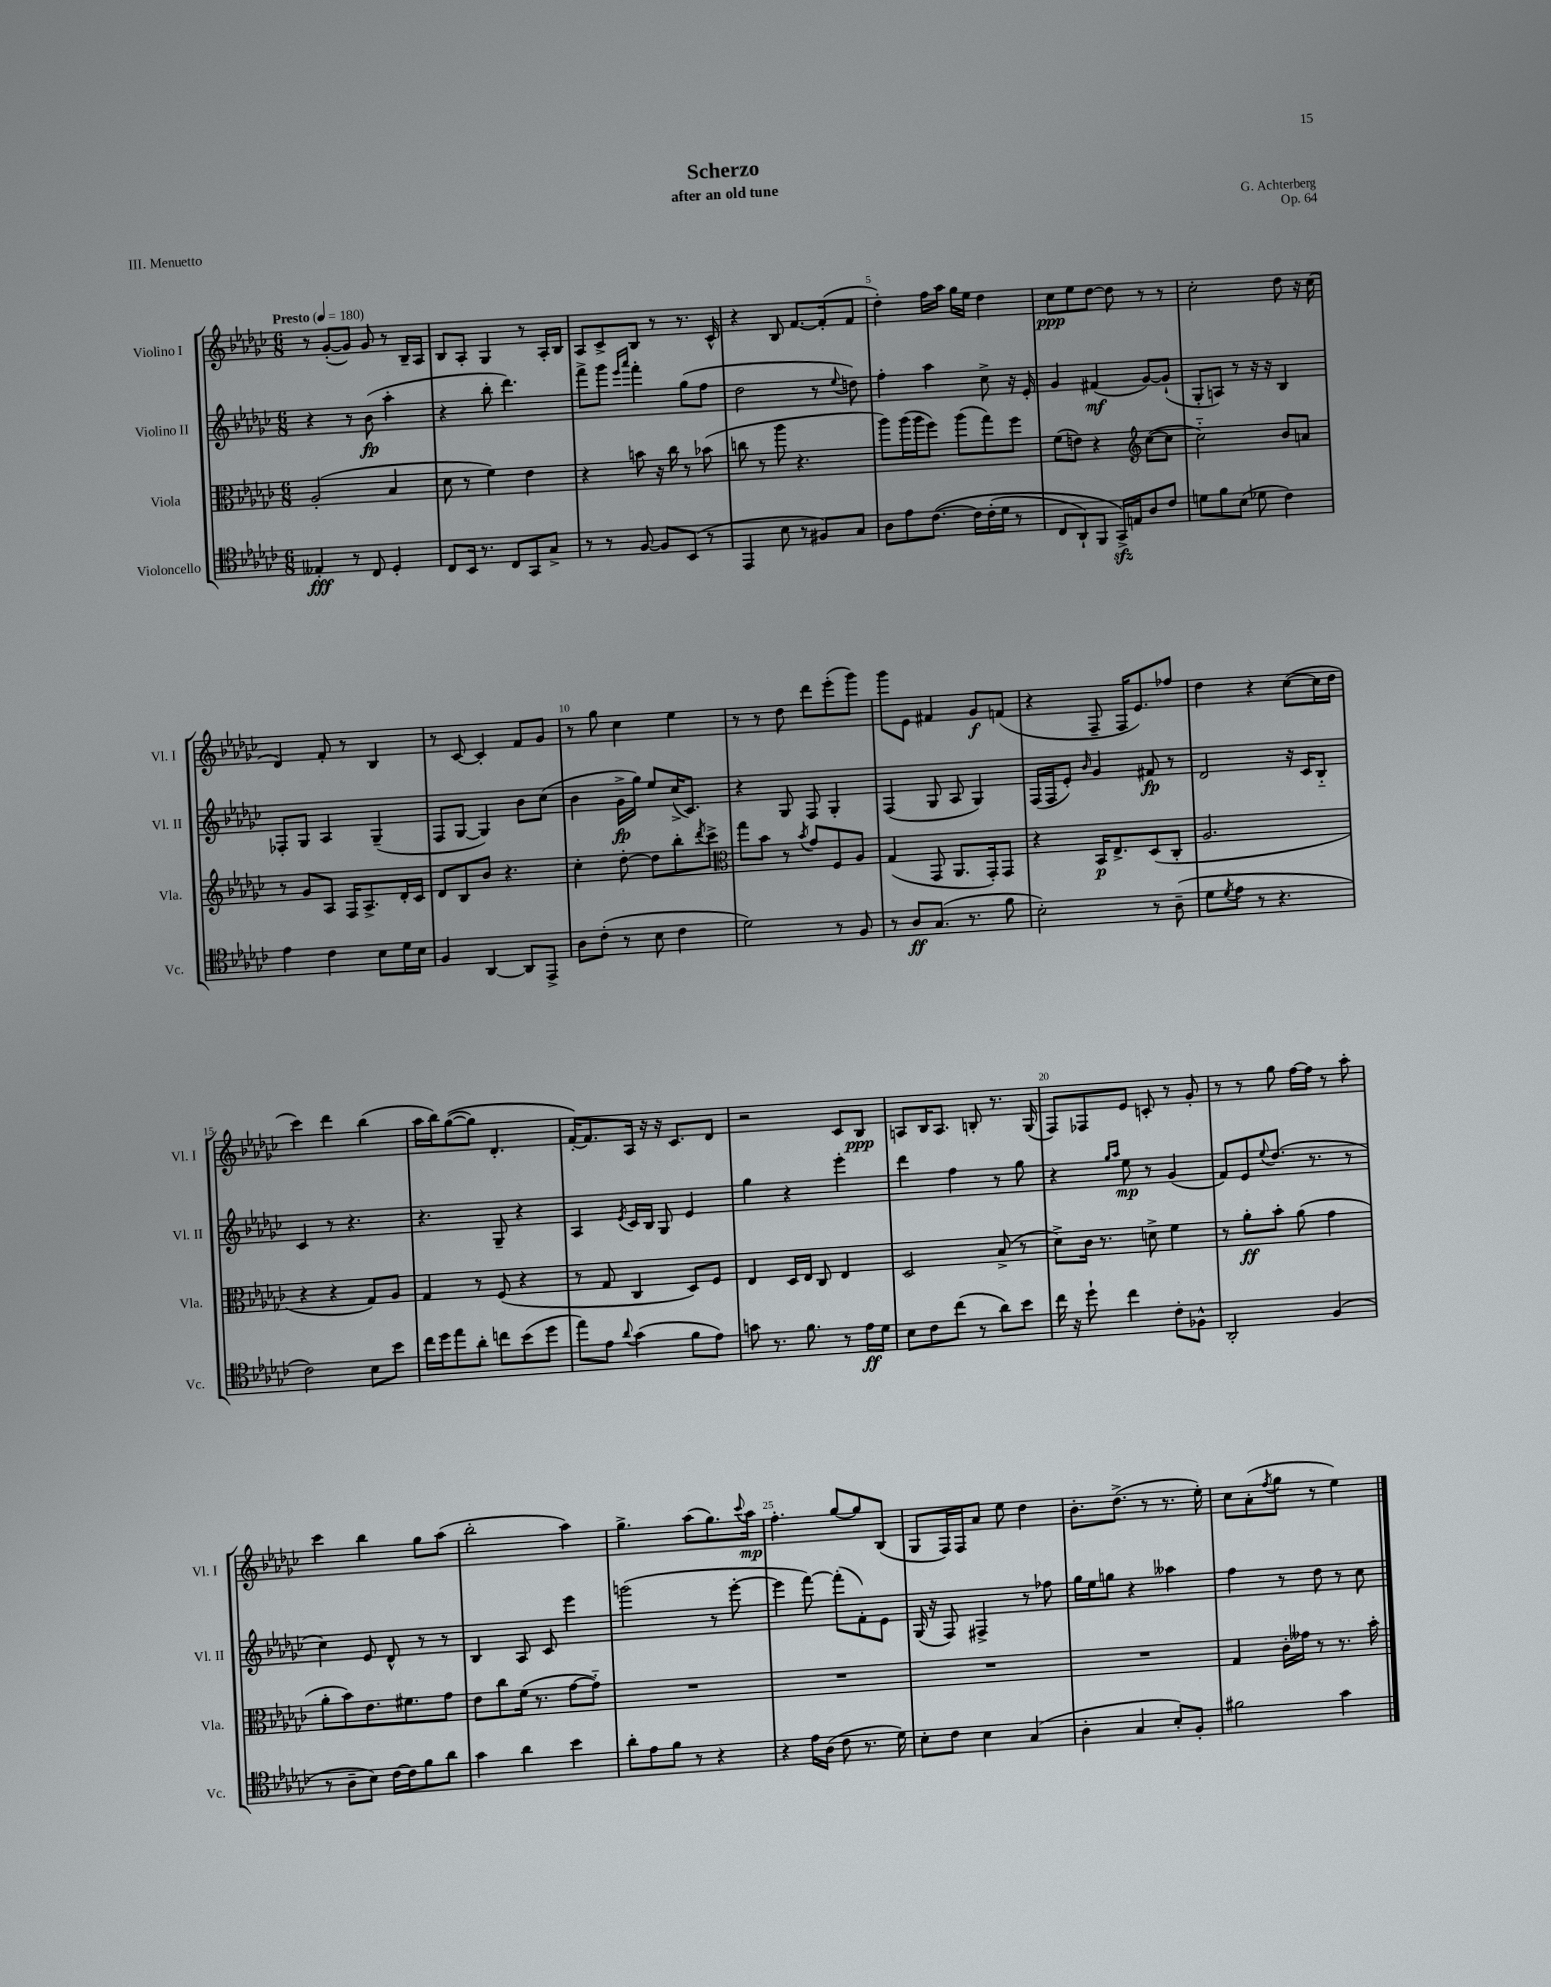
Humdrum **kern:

**kern	**kern	**kern	**kern
*staff4	*staff3	*staff2	*staff1
*clefC4	*clefC3	*clefG2	*clefG2
*k[b-e-a-d-g-c-]	*k[b-e-a-d-g-c-]	*k[b-e-a-d-g-c-]	*k[b-e-a-d-g-c-]
*M6/8	*M6/8	*M6/8	*M6/8
*MM180	*MM180	*MM180	*MM180
4E--'	(2A-'	4r	8r
.	.	.	([8g-'
8r	.	8r	8g-])
8C-	.	(8b-	8g-
4D-'	4B-	4aa-'	8r
.	.	.	16B-~
.	.	.	16A-
=	=	=	=
8C-	8d-	4r	8B-
16BB-	8r	.	8A-'
8.r	.	.	.
.	4f)	8bb-'	4G-
8C-	.	4.ddd-)	.
8GG-	4e-	.	8r
8G-^	.	.	16A-'
.	.	.	16B-
=	=	=	=
8r	4r	8fff^	8A-
8r	.	8ggg-	8c-^
.	.	16qqeee-	.
.	.	16qqaaa-	.
[8F	8b	4fff'	8B-
8F]	16r	.	8r
.	16cc-	.	.
(8BB-	8r	(8gg-	8.r
8r	(8b-	8ff	.
.	.	.	16c-^^
=	=	=	=
4EE-	8cc	2dd-	4r
.	8r	.	.
8B-	8aa-	.	8B-
8r	4.r	.	[8.f
8F#)	.	8r	.
.	.	.	(16f']
.	.	8qqee-	.
8G-	.	8dd)	8f
=	=	=	=
8A-	8aa-)	4ff'	4dd-')
8e-	(16aa-	.	.
.	16aa-	.	.
&([8.c-	8ff)	4aa-	16ff
.	.	.	16aa-
.	(8aa-	.	16gg-
16c-]	.	.	16ee-
(16c-'	8gg-)	8cc-^	4dd-
16d-	.	.	.
8r	8ff	16r	.
.	.	16e-'	.
=	=	=	=
8C-	(8f	4g-	8cc-
8AA-`)	8e)	.	8ee-
8FF	4r	(4f#	[8dd-
16GG-^&)	.	.	8dd-]
16E	.	.	.
*	*clefG2	*	*
8A-	([8cc-	[8g-)	8r
8c-	8cc-]	(8g-`]	8r
=	=	=	=
8d	2cc-'~)	8G-'	2cc-'
8f	.	8A)	.
(8B-	.	8r	.
8d-	.	16r	.
.	.	16r	.
4c-)	8b-	4B-	8dd-
.	8a	.	16r
.	.	.	(16cc-
=	=	=	=
4e-	8r	8F-'	4d-)
.	8g-	8G-	.
4c-	8A-	4A-	8f'
.	16F	.	8r
.	8.A-^	.	.
8B-	.	(4G-~	4B-
16d-	16d-'	.	.
16B-	16c-	.	.
=	=	=	=
4F	8d-	8F	8r
.	8B-	[8G-	[8c-
[4AA-	8b-	4G-])	4c-']
.	4.r	.	.
8AA-]	.	8b-	8f
8EE-^	.	(8cc-	8g-
=	=	=	=
8A-	4cc-'	4b-	8r
(8c-'	.	.	8gg-
8r	[8dd-'	16g-^	4cc-
.	.	16gg-)	.
8B-	8dd-]	8ee-	.
4c-	8bb-'	(16cc-^	4ee-
.	.	8.c-)	.
.	8qddd-	.	.
.	8ccc-^	.	.
=	=	=	=
*	*clefC3	*	*
2d-)	8gg-	4r	8r
.	8b-	.	8r
.	8r	8G-	8dd-
.	8qb-	.	.
.	8g-	8F	8ddd-
8r	8F	4G-'	(8eee-'
8F	8A-	.	8ggg-)
=	=	=	=
8r	(4G-	(4F	8ggg-
8A-	.	.	8e-
(8.G-	8GG-	8G-	4f#
.	8.AA-	8A-	.
8.r	.	.	.
.	.	4G-)	8g-
.	16GG-')	.	.
8f	8GG-	.	(8f
=	=	=	=
2B-')	4r	(16F	4r
.	.	16F	.
.	.	8e-')	.
.	.	16qqb-	.
.	16BB-	4g-	8F~
.	8.E-^	.	.
.	.	.	16F
.	.	.	8.e-)
8r	(8D-	8f#	.
(8A-~	8C-'	8r	8ff-
=	=	=	=
8d-	2.A-	2d-	4dd-
8qd-	.	.	.
8e-	.	.	.
8r	.	.	4r
4.r	.	.	.
.	.	16r	([8cc-
.	.	16c-	.
.	.	8B-'~	16cc-]
.	.	.	16dd-
=	=	=	=
2c-)	4r	4c-	4ccc-)
.	4r	8r	4ddd-
.	.	4.r	.
8B-	8G-)	.	(4bb-
8b-	8A-	.	.
=	=	=	=
16cc-	4G-	4.r	16aa-
16dd-	.	.	16bb-)
8ee-	.	.	&(([8gg-
8a-'	8r	.	8gg-])
8cc	(8F	8G-~	4.d-'
(8b-	4r	4r	.
8dd-	.	.	.
=	=	=	=
8ee-)	8r	4A-	[16f'&)
.	.	.	8.f]
8e-	8G-	.	.
8qqa-	.	8qe-	.
(4g-	4C-	16c-	16A-
.	.	16B-	16r
.	.	8G-	16r
.	.	.	8.c-
8f	8D-)	4e-	.
8e-)	8F	.	8d-
=	=	=	=
8g	4E-	4gg-	2r
8.r	.	.	.
.	16D-	4r	.
8.f	16E-	.	.
.	8C-	.	.
8r	4E-	4eee-'	8c-
16e-	.	.	8B-
16d-	.	.	.
=	=	=	=
8B-	2D-	4ddd-	8A
8c-	.	.	16B-
.	.	.	8.A
(8cc-	.	4ff	.
8r	.	.	8B'
8a-)	(8B-^	8r	8.r
8b-	8r	8gg-	.
.	.	.	(16G-
=	=	=	=
16cc-	8d-^)	4r	8F)
16r	.	.	.
8dd-`	16c-	.	8F-
.	8.r	.	.
.	.	16qqgg-	.
.	.	16qqaa-	.
4cc-	.	8ee-	8e-
.	8d^	8r	8c'
8c-'	4f	(4g-	8r
8F-^^	.	.	8g-'
=	=	=	=
2AA-'	8r	8f)	8r
.	8a-'	8e-	8r
.	.	8qqee-	.
.	8b-'	(8.dd-	8gg-
.	(8a-	.	[16ff
.	.	8.r	16ff]
(4F	4g-	.	8r
.	.	8r	8aa-'
=	=	=	=
8r	8a-'	4cc-)	4ccc-
8A-~	8b-)	.	.
8B-)	8.e-	8e-	4bb-
[16c-	.	8d-^^	.
16c-]	8.f#	.	.
8f	.	8r	8gg-
8a-	8g-	8r	(8aa-
=	=	=	=
4g-	8e-	4B-	2bb-'
.	8cc-	.	.
4a-	(16f	8A-	.
.	8.r	.	.
.	.	8c-	.
4b-	[8g-	4eee-	4aa-)
.	8g-'~])	.	.
=	=	=	=
8a-'	2.r	(2ggg	4.gg-^
8e-	.	.	.
8f	.	.	.
8r	.	.	(8aa-
4r	.	8r	8.gg-)
.	.	[8eee-'	.
.	.	.	8qqccc-
.	.	.	16aa-
=	=	=	=
4r	2.r	4eee-]	4.ff'
16e-	.	[8fff)	.
(16A-	.	.	.
8c-	.	(8fff']	[8gg-
8.r	.	8f')	8gg-]
.	.	8e-	(8B-
16d-)	.	.	.
=	=	=	=
8B-'	2.r	(16G-	8G-
.	.	16r	.
8c-	.	8F)	16F)
.	.	.	16F
4B-	.	4F#^	8a-
.	.	.	8ee-
(4G-	.	8r	4dd-
.	.	8ff-	.
=	=	=	=
4A-'	2.r	16gg-	8.b-'
.	.	16ee-	.
.	.	8gg	.
.	.	.	(8.dd-^
4G-	.	4r	.
.	.	.	8r
8B-')	.	4aa--	8.r
8F'	.	.	.
.	.	.	16ee-')
=	=	=	=
2f#	4G-	4ff	8cc-
.	.	.	(8a-'
.	.	.	8qff
.	16c-'	8r	8gg-
.	16g--	.	.
.	8r	8dd-	8r
4g-	8.r	8r	4ee-)
.	.	8cc-	.
.	16b-'	.	.
==	==	==	==
*-	*-	*-	*-
